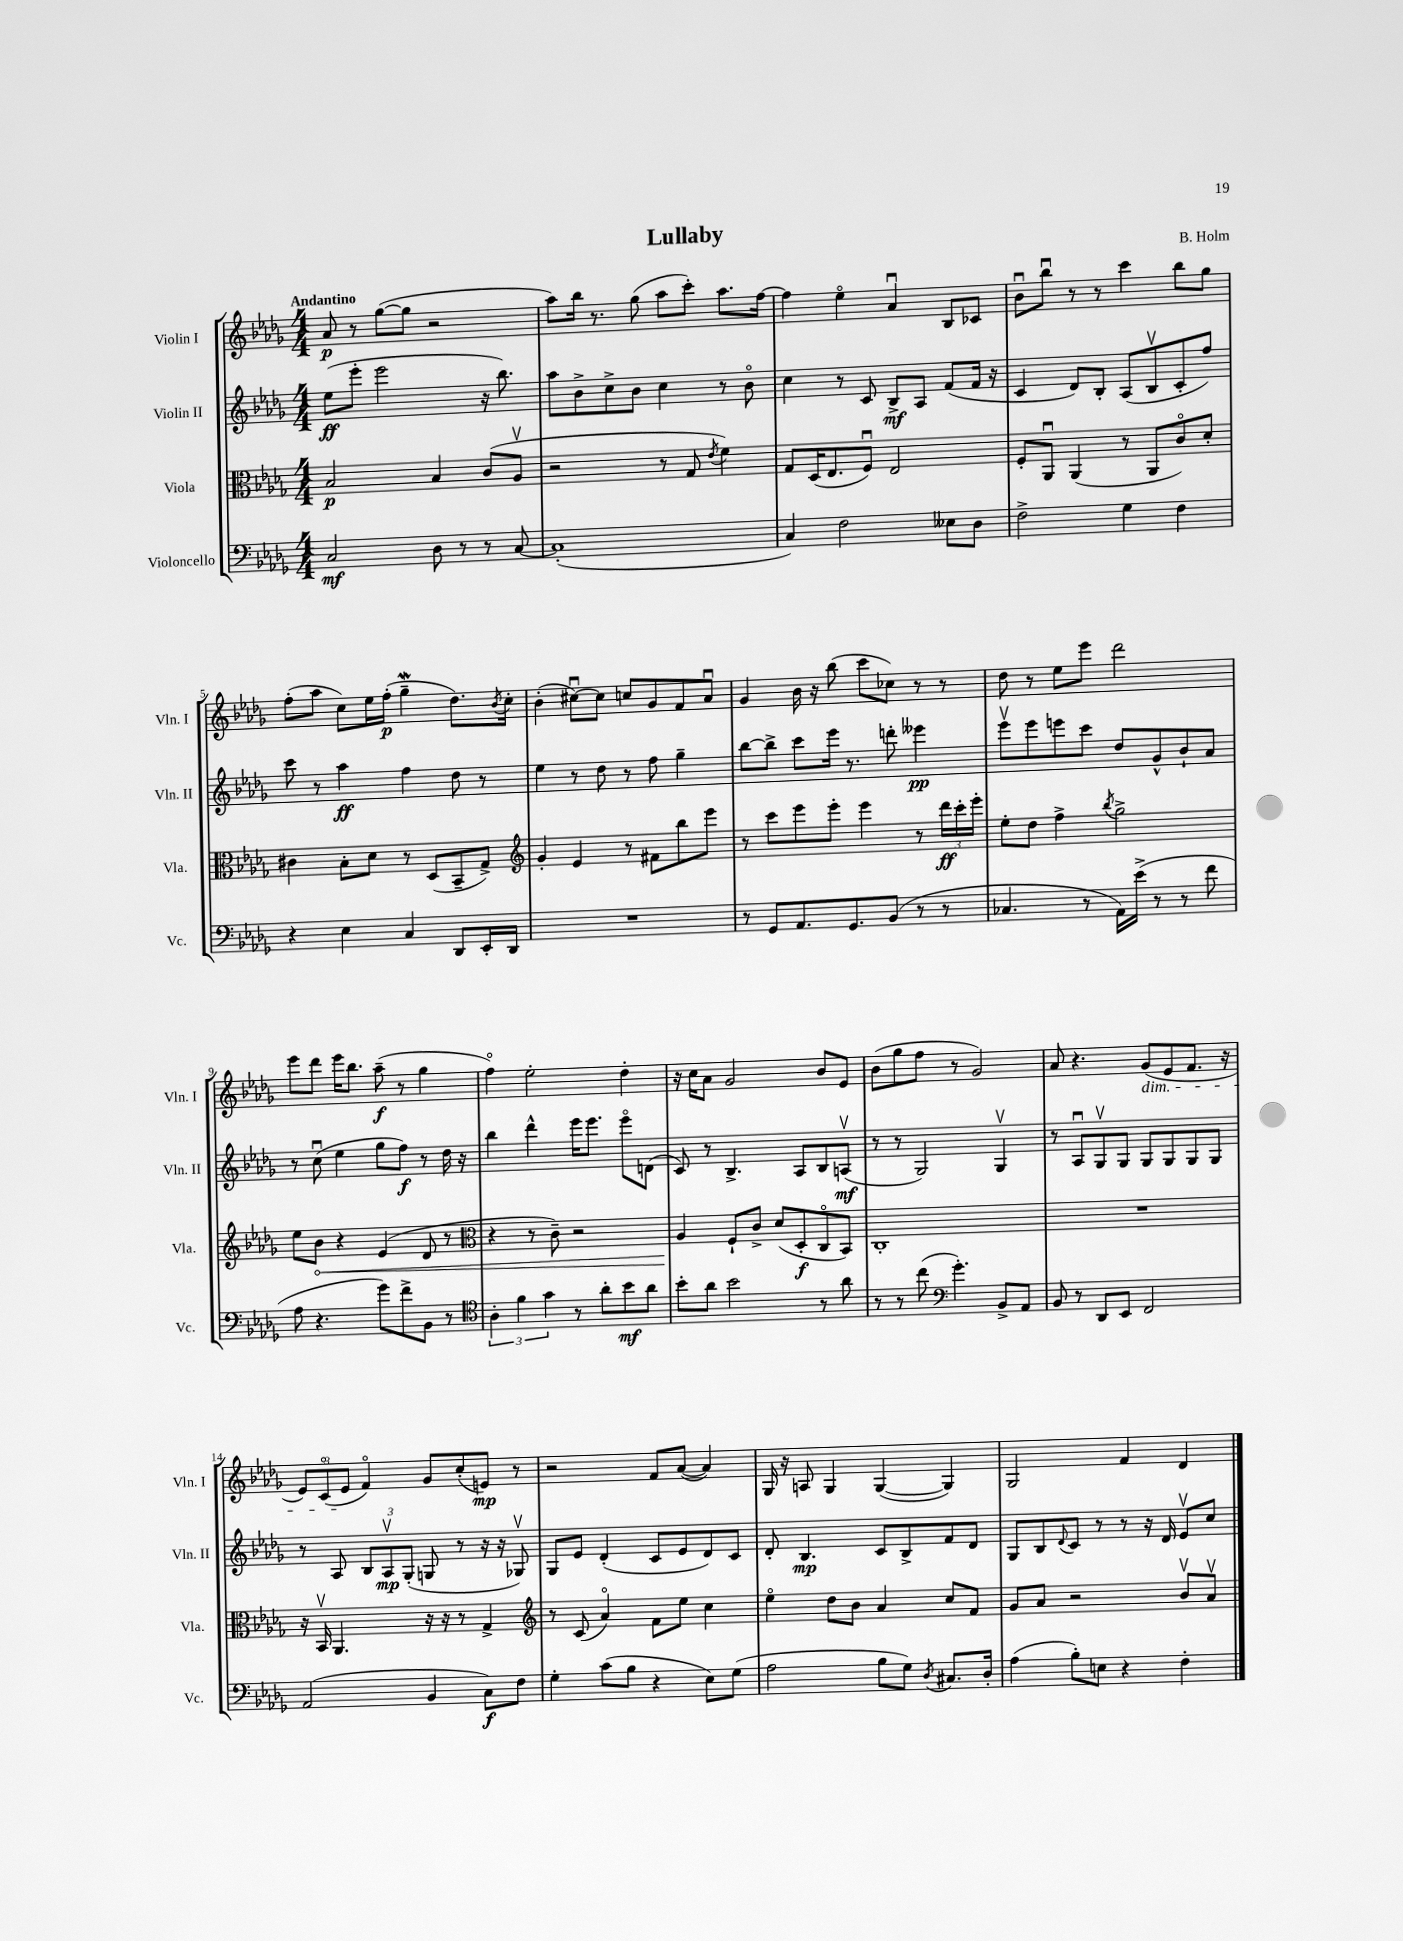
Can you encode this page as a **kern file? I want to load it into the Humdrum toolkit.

**kern	**kern	**kern	**kern
*staff4	*staff3	*staff2	*staff1
*clefF4	*clefC3	*clefG2	*clefG2
*k[b-e-a-d-g-]	*k[b-e-a-d-g-]	*k[b-e-a-d-g-]	*k[b-e-a-d-g-]
*M4/4	*M4/4	*M4/4	*M4/4
2C	2B-	(8ee-	8a-
.	.	8eee-'	8r
.	.	2eee-	([8gg-
.	.	.	8gg-]
8D-	4B-	.	2r
8r	.	.	.
8r	(8c	16r	.
.	.	8.bb-)	.
[8C	8A-v	.	.
=	=	=	=
(1C']	2r	8aa-	8aa-)
.	.	8b-^	16bb-
.	.	.	8.r
.	.	8cc^	.
.	.	8b-	(8gg-
.	8r	4cc	8aa-
.	8G-	.	8ccc')
.	8qe-	.	.
.	4f)	8r	8.aa-
.	.	8b-o	.
.	.	.	[16ff
=	=	=	=
4C)	8G-	4cc	4ff]
.	(16D-	.	.
.	8.E-	.	.
2F	.	8r	4ee-o
.	8Fu)	8c	.
.	2E-	8B-^	4a-u
.	.	8A-	.
8E--	.	(8f	8B-
8D-	.	16f	8c-
.	.	16r	.
=	=	=	=
2F^	8F'	4c	8b-u
.	8AA-u	.	8bb-u
.	(4AA-	8d-)	8r
.	.	8B-'	8r
4G-	8r	(8A-	4ccc
.	8AA-	8B-v	.
4F	8co)	8c'	8bb-
.	8d-'	8ff)	8gg-
=	=	=	=
4r	4c#	8ccc	(8ff'
.	.	8r	8aa-
4E-	8B-'	4aa-	8cc)
.	8d-	.	16ee-
.	.	.	(16ff'
4C	8r	4ff	4gg-~
.	(8D-	.	.
8DD-	8BB-~	8dd-	8.dd-)
16EE-'	8G-^)	8r	.
.	.	.	8qb-
16DD-	.	.	16cc'
=	=	=	=
*	*clefG2	*	*
1r	4g-'	4ee-	(4b-'
.	4e-	8r	[8cc#u)
.	.	8dd-	8cc#]
.	8r	8r	8cc
.	8f#	8ff	8g-
.	8bb-	4gg-~	8f
.	8eee-	.	8a-u
=	=	=	=
8r	8r	[8bb-	4g-
8GG-	8ccc	8bb-^]	.
8.AA-	8eee-	8ccc	16b-
.	.	.	16r
.	8eee-'	16eee-	(8bb-
8.GG-	.	8.r	.
.	4eee-	.	8ccc
(8BB-	.	8ddd'	8cc-)
8r	8r	4eee--	8r
8r	24ddd-	.	8r
.	24ccc'	.	.
.	24eee-'	.	.
=	=	=	=
4.C-	8ee-'	8eee-v	8dd-
.	8dd-	8eee-	8r
.	4ff^	8eee	8ee-
8r	.	8ccc	8eee-
.	8qbb-	.	.
16AA-)	2gg-^	8dd-	2ddd-
(16e-^	.	.	.
8r	.	8g-^^	.
8r	.	8b-`	.
8f	.	8a-	.
=	=	=	=
8A-	8ee-	8r	8eee-
4.r	8b-	(8ccu	8ddd-
.	4r	4ee-	16eee-
.	.	.	8.bb-
8g-)	(4e-	8gg-	(8aa-~
8f^	.	8ff)	8r
8BB-	8d-	8r	4gg-
8r	8r	16dd-	.
.	.	16r	.
=	=	=	=
*clefC4	*clefC3	*	*
6A-'	4r	4bb-	4ffo)
6f	.	.	.
.	8r	4ddd-^^	2ee-'
6g-	.	.	.
.	8c~)	.	.
8r	2r	16eee-	.
.	.	8.eee-	.
8a-'	.	.	.
8b-	.	8eee-o	4dd-'
8a-	.	(8d	.
=	=	=	=
8b-'	4A-	8c)	16r
.	.	.	16cc
8a-	.	8r	8a-
2b-	8F`	4.B-^	2g-
.	8c^	.	.
.	(8d-	.	.
.	8D-'	8A-	.
8r	8Co	8B-	8b-
8a-	8BB-)	(8Av	8e-
=	=	=	=
8r	1C'	8r	(8b-
8r	.	8r	8gg-
(8cc	.	2G-)	8ff
*clefF4	*	*	*
4.g-')	.	.	8r
.	.	.	2g-)
8BB-^	.	4G-v	.
8AA-	.	.	.
=	=	=	=
8BB-	1r	8r	8a-
8r	.	8A-u	4.r
8DD-	.	8G-v	.
8EE-	.	8G-	.
2FF	.	8G-	(8g-
.	.	8G-	8e-
.	.	8G-	8.f
.	.	8G-	.
.	.	.	16r
=	=	=	=
(2AA-	16r	8r	12e-)
.	16BB-v	.	.
.	.	.	(12co
.	4.AA-	8A-	.
.	.	.	12e-
.	.	12B-	4fo)
.	.	12A-v	.
.	.	(12G-'	.
4BB-	16r	8G	8g-
.	16r	.	.
.	8r	8r	(8cc'
8C)	4G-^	16r	8e)
.	.	16r	.
8F	.	8G-v)	8r
=	=	=	=
*	*clefG2	*	*
4G-'	8r	8G-	2r
.	(8c	8e-	.
(8c	4a-o)	(4d-'	.
8B-	.	.	.
4r	8f	8c	8f
.	8ee-	8e-	([8a-
8E-)	4cc	8d-)	4a-])
(8G-	.	8c	.
=	=	=	=
2A-	4ee-o	8d-'	16G-
.	.	.	16r
.	.	4.B-	8A
.	8dd-	.	4G-
.	8b-	.	.
8B-	4a-	8c	([4G-
8G-)	.	8B-^	.
8qD-	.	.	.
8.C#	8cc	8f	4G-])
.	8f	8d-	.
16D-'	.	.	.
=	=	=	=
(4A-	8g-	8G-	2G-
.	8a-	8B-	.
.	.	8qqd-	.
8B-')	2r	8c	.
8E	.	8r	.
4r	.	8r	4f
.	.	16r	.
.	.	16d-	.
4F'	8b-v	8e-v	4d-
.	8a-v	8cc	.
==	==	==	==
*-	*-	*-	*-
